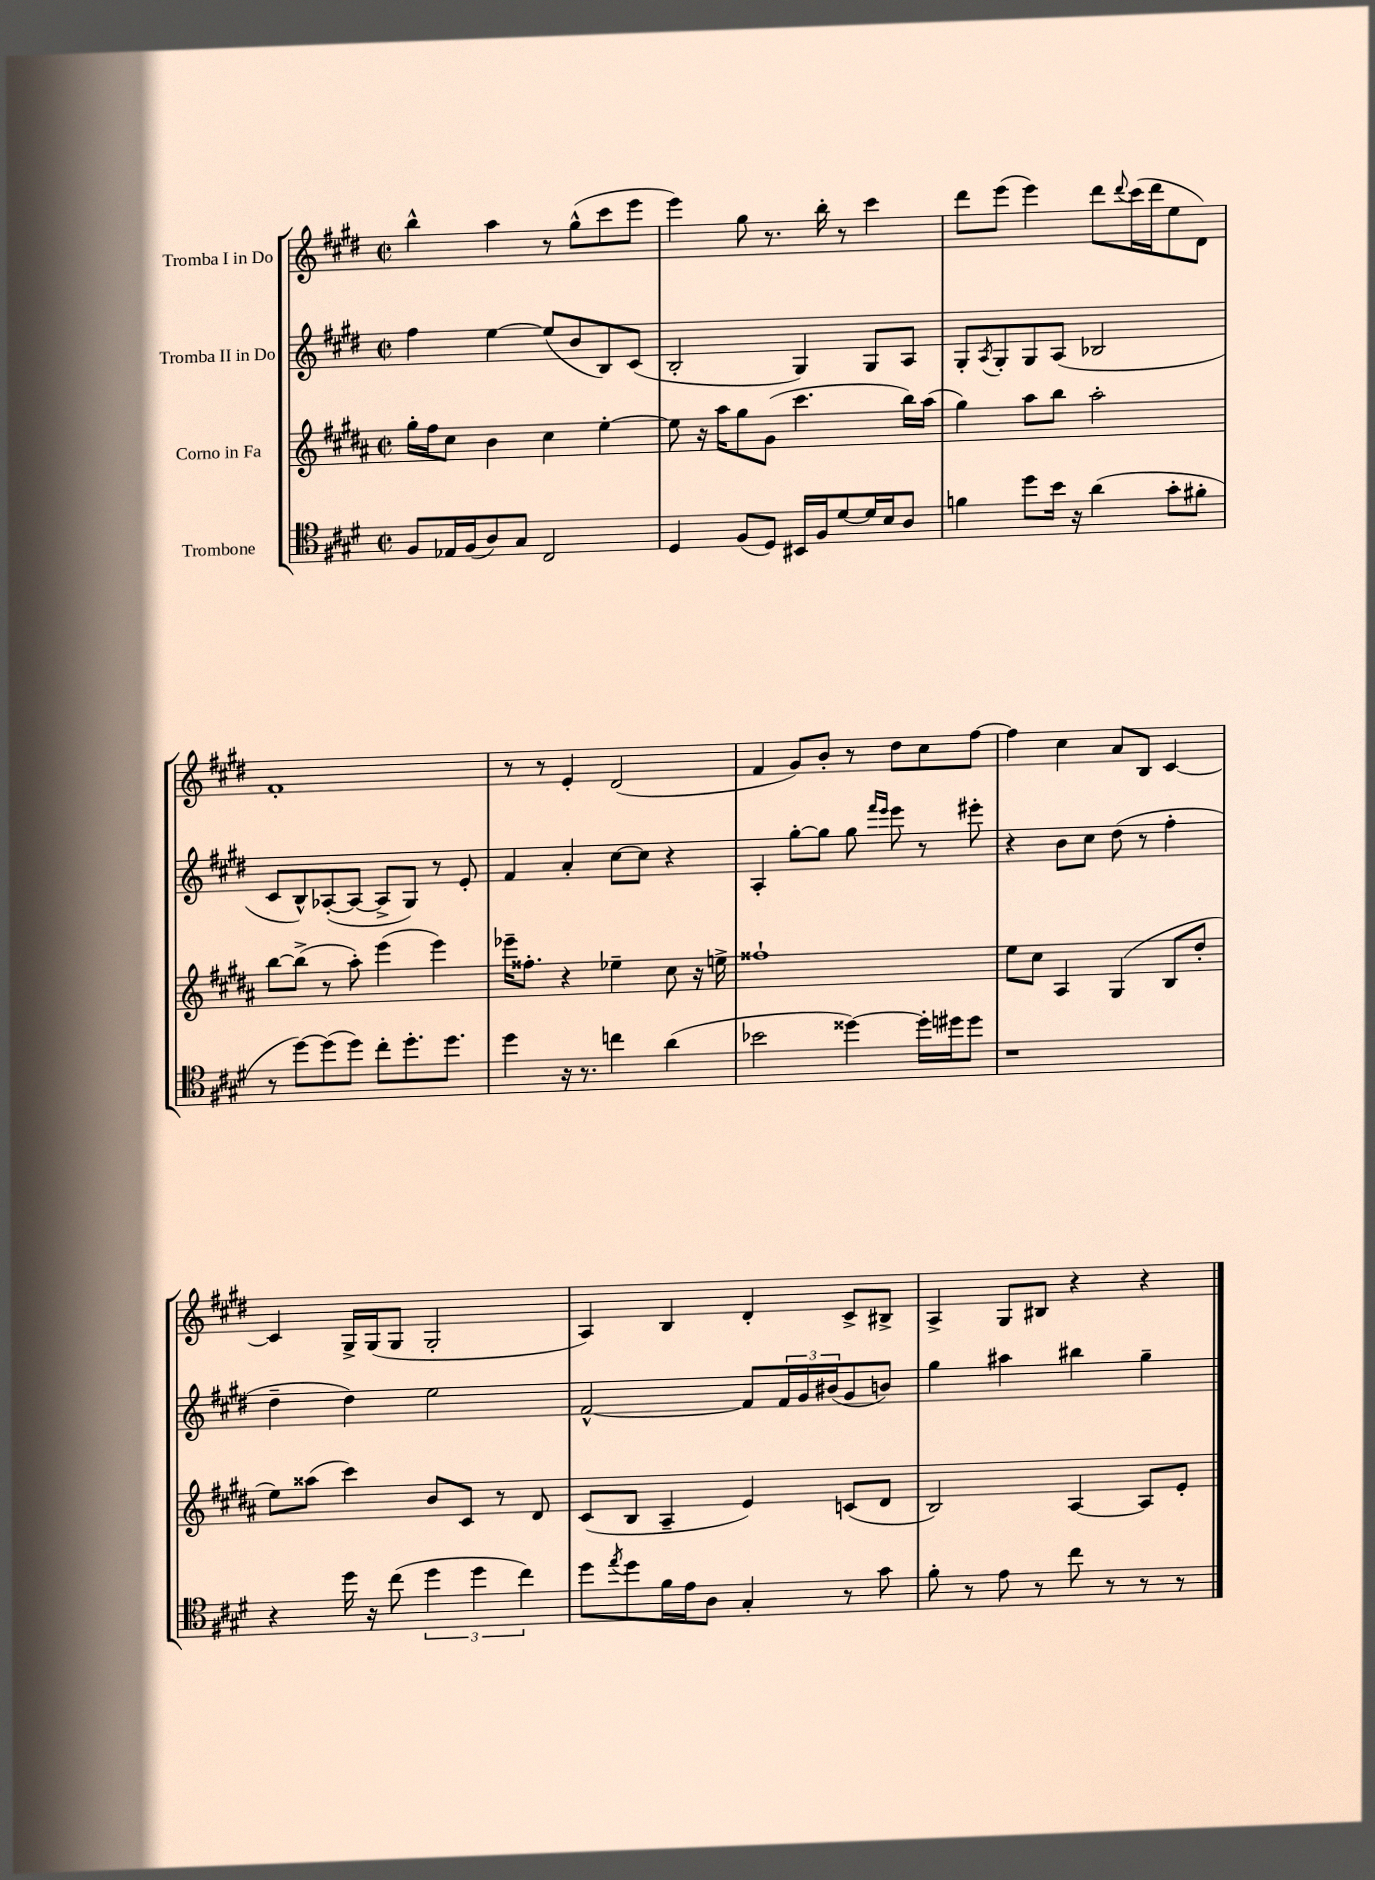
<<
\new StaffGroup <<
\new Staff = "s0" \with { instrumentName = "Tromba I in Do" } {
    \clef treble \key e \major \defaultTimeSignature \time 2/2
    b''4-^ a''4 r8 gis''8-^( cis'''8 e'''8 |
    e'''4) gis''8 r8. b''16-. r8 cis'''4 |
    dis'''8 e'''8( e'''4) dis'''8 \appoggiatura { dis'''8 } cis'''16( dis'''16 e''8 dis'8) |
    fis'1-. |
    r8 r8 e'4-. dis'2( |
    fis'4 gis'8) b'8-. r8 dis''8 cis''8 fis''8~ |
    fis''4 cis''4 a'8 b8 cis'4~ |
    cis'4 gis16-> gis16( gis8 gis2-. |
    a4) b4 dis'4-. cis'8-> bis8-> |
    a4-> gis8 bis8 r4 r4 \bar "|." |
}
\new Staff = "s1" \with { instrumentName = "Tromba II in Do" } {
    \clef treble \key e \major \defaultTimeSignature \time 2/2
    fis''4 e''4~ e''8( b'8 b8) cis'8( |
    b2-. gis4) gis8 a8 |
    gis8-. \acciaccatura { a8 } gis8-. gis8 a8( bes2 |
    cis'8 b8-^) aes8~-.( aes8~ aes8-> gis8) r8 e'8-. |
    fis'4 a'4-. cis''8~ cis''8 r4 |
    a4-. gis''8~-. gis''8 gis''8 \grace { fis'''16 e'''16 } e'''8 r8 eis'''8-. |
    r4 b'8 cis''8 dis''8( r8 fis''4-. |
    dis''4-- dis''4) e''2 |
    fis'2~-^ fis'8 \tuplet 3/2 { fis'16 gis'16 bis'16( } gis'8 b'8) |
    gis''4 ais''4 bis''4 gis''4-- \bar "|." |
}
\new Staff = "s2" \with { instrumentName = "Corno in Fa" } {
    \clef treble \key b \major \defaultTimeSignature \time 2/2
    gis''16-. fis''16 cis''8 b'4 cis''4 e''4~-. |
    e''8 r16 ais''16 gis''8 gis'8( cis'''4. b''16) ais''16( |
    gis''4) ais''8 b''8 ais''2-. |
    b''8~ b''8->( r8 ais''8-.) e'''4( e'''4) |
    ees'''16-- fisis''8.-. r4 ees''4-- cis''8 r16 e''16-> |
    fisis''1-! |
    e''8 cis''8 ais4 gis4( b8 dis''8-. |
    e''8) aisis''8( cis'''4) b'8 cis'8 r8 dis'8 |
    cis'8( b8 ais4-- e'4) c'8( dis'8 |
    b2) ais4~ ais8 e'8-. \bar "|." |
}
\new Staff = "s3" \with { instrumentName = "Trombone" } {
    \clef tenor \key e \major \defaultTimeSignature \time 2/2
    fis8 ees16 fis16( a8) gis8 cis2 |
    dis4 fis8( dis8) bis,16 fis16 dis'8~ dis'16 b16 a8 |
    f'4 dis''8 b'16 r16 a'4( gis'8-. fis'8-. |
    r8 dis''8~) dis''8( dis''8) cis''8-. dis''8.-. dis''8. |
    dis''4 r16 r8. c''4 a'4( |
    bes'2 disis''4~) disis''16-. dis''16 dis''8 |
    r1 |
    r4 dis''16 r16 cis''8( \tuplet 3/2 { dis''4 dis''4 cis''4) } |
    dis''8 \acciaccatura { e''8 } dis''8 fis'16 e'16 a8 gis4-. r8 gis'8 |
    fis'8-. r8 e'8 r8 cis''8 r8 r8 r8 \bar "|." |
}
>>
>>
\layout { \context { \Score \remove "Bar_number_engraver" } }
